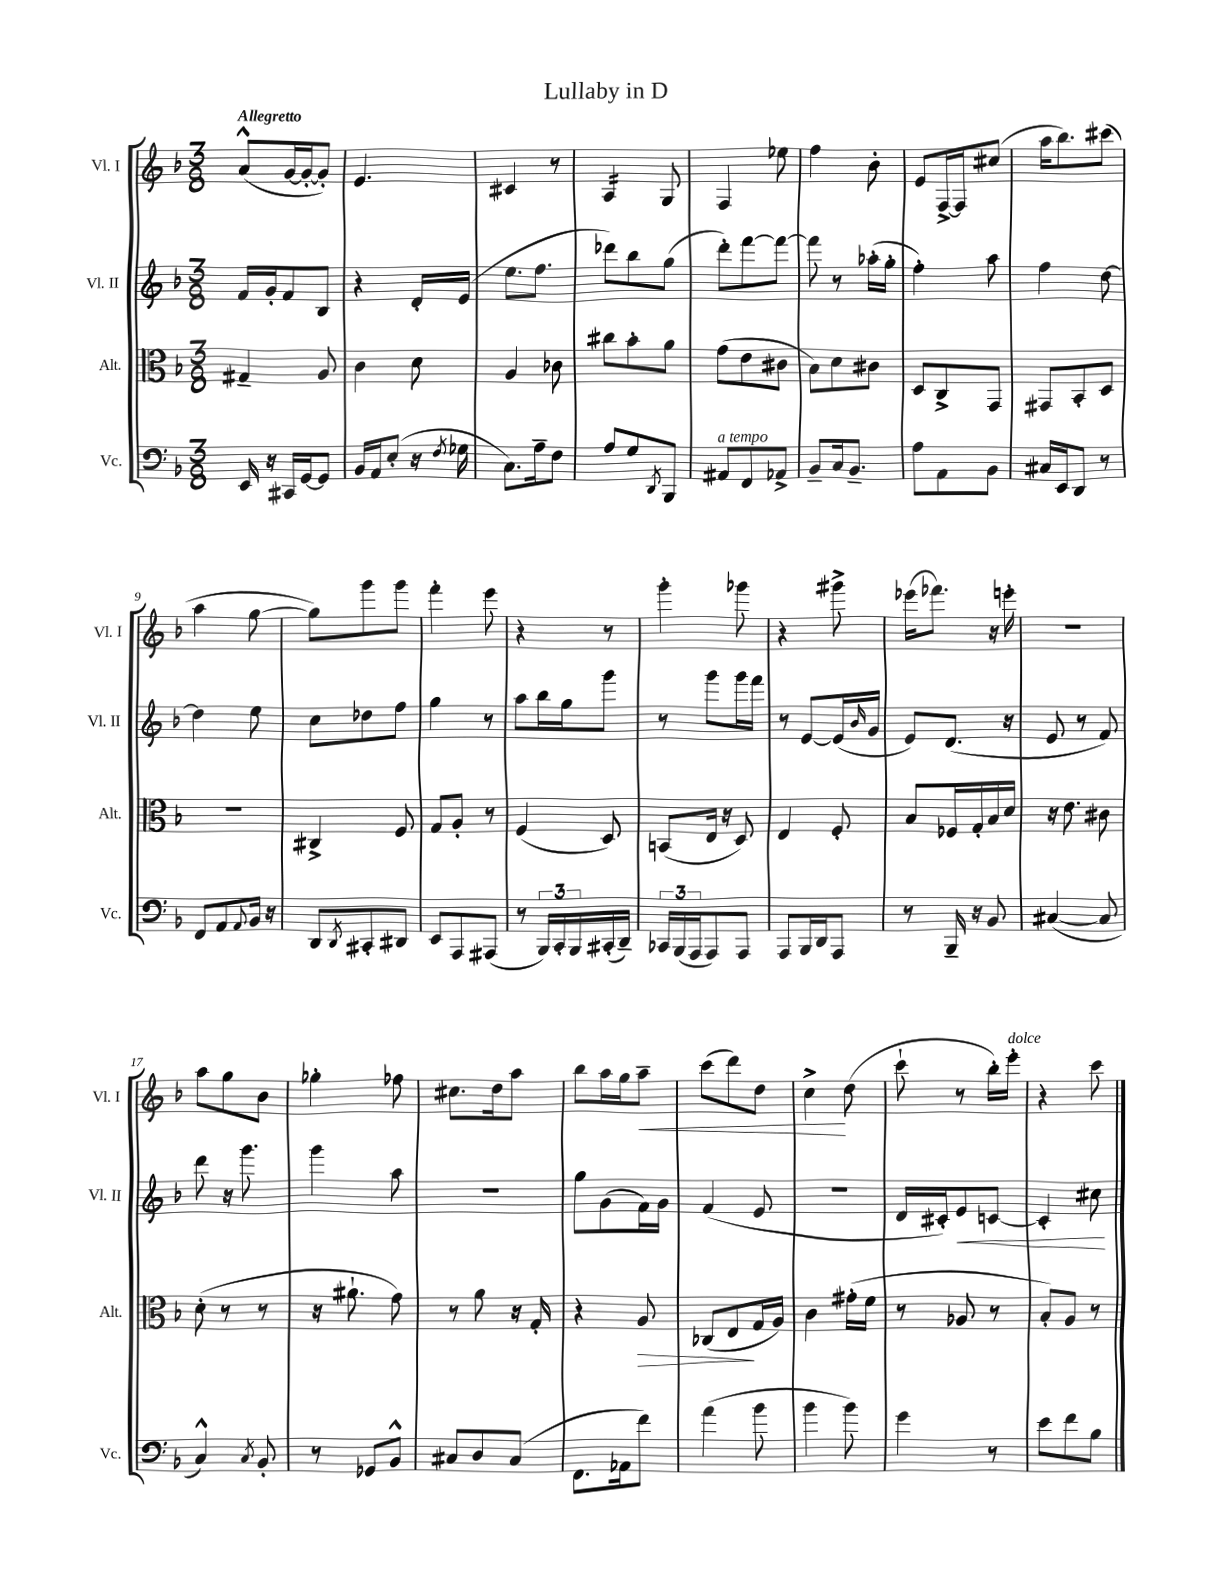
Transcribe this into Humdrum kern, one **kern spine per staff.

**kern	**kern	**dynam	**kern	**dynam	**kern	**dynam
*part4	*part3	*part3	*part2	*part2	*part1	*part1
*staff4	*staff3	*staff3	*staff2	*staff2	*staff1	*staff1
*I"Vc.	*I"Alt.	*	*I"Vl. II	*	*I"Vl. I	*
*I'Vc.	*I'Alt.	*	*I'Vl. II	*	*I'Vl. I	*
*clefF4	*clefC3	*	*clefG2	*	*clefG2	*
*k[b-]	*k[b-]	*	*k[b-]	*	*k[b-]	*
*M3/8	*M3/8	*	*M3/8	*	*M3/8	*
=1	=1	=1	=1	=1	=1	=1
!	!	!	!	!	!LO:TX:a:B:t=Allegretto	!
16EE/	4G#X~/	.	16f/LL	.	(8a^^/L	.
16r	.	.	16g'/J	.	.	.
16CC#X/LL	.	.	8f/	.	[16g/L	.
[16GG/J	.	.	.	.	16g'/J_	.
8GG/J]	8A/	.	8B-/J	.	8g'/J])	.
=2	=2	=2	=2	=2	=2	=2
16BB-/LL	4c\	.	4r	.	4.e/	.
16AA/J	.	.	.	.	.	.
(8E'/J	.	.	.	.	.	.
16r	8d\	.	16d'/LL	.	.	.
8qF/	.	.	.	.	.	.
16G-X\	.	.	(16e/JJ	.	.	.
=3	=3	=3	=3	=3	=3	=3
8.C\L)	4A/	.	8.ee\L	.	4c#X/	.
16A~\k	.	.	8.ff\J	.	.	.
8F\J	8c-X\	.	.	.	8r	.
=4	=4	=4	=4	=4	=4	=4
*	*	*	*	*	*tremolo	*
8A/L	8cc#X\L	.	8ddd-X\L)	.	16A/LL	.
.	.	.	.	.	16A/	.
8G/	8b-'\	.	8bb-\	.	16A/	.
.	.	.	.	.	16A/JJ	.
*	*	*	*	*	*Xtremolo	*
8qDD/	.	.	.	.	.	.
8BBB-/J	8a\J	.	(8gg\J	.	8G/	.
=5	=5	=5	=5	=5	=5	=5
!LO:TX:a:i:t=a tempo	!	!	!	!	!	!
8AA#X/L	(8g\L	.	8ddd'\L)	.	4F/	.
8FF/	8e\	.	[8fff\	.	.	.
8AA-X^/J	8c#X\J	.	8fff\J_	.	8ee-X\	.
=6	=6	=6	=6	=6	=6	=6
8BB-~/L	8B-\L)	.	8fff\]	.	4ff\	.
16C/k	8d\	.	8r	.	.	.
8.BB-~/J	.	.	.	.	.	.
.	8c#X\J	.	(16aa-X'\LL	.	8b-'\	.
.	.	.	16gg'\JJ	.	.	.
=7	=7	=7	=7	=7	=7	=7
8A\L	8D/L	.	4ff'\)	.	8e/L	.
8AA\	8C^/	.	.	.	[16F^/L	.
.	.	.	.	.	16F/J]	.
8BB-\J	8GG/J	.	8aa\	.	(8cc#X/J	.
=8	=8	=8	=8	=8	=8	=8
16C#X/LL	8GG#X/L	.	4ff\	.	16aa\KL	.
16EE/J	.	.	.	.	8.bb-\)	.
8DD/J	8BB-'/	.	.	.	.	.
8r	8D/J	.	[8dd\	.	(8ccc#X\J	.
!!LO:LB:g=z
=9	=9	=9	=9	=9	=9	=9
8FF/L	4.r	.	4dd\]	.	4aa\	.
8AA/	.	.	.	.	.	.
8qqAA/	.	.	.	.	.	.
16BB-/Jk	.	.	8ee\	.	[8gg\	.
16r	.	.	.	.	.	.
=10	=10	=10	=10	=10	=10	=10
8DD/L	4C#X^/	.	8cc\L	.	8gg\L])	.
8qDD/	.	.	.	.	.	.
8CC#X'/	.	.	8dd-X\	.	8ggg\	.
8DD#X/J	8F/	.	8ff\J	.	8ggg\J	.
=11	=11	=11	=11	=11	=11	=11
8EE/L	8G/L	.	4gg\	.	4fff'\	.
8AAA/	8A'/J	.	.	.	.	.
(8AAA#X/J	8r	.	8r	.	8eee\	.
=12	=12	=12	=12	=12	=12	=12
8r	(4F/	.	8aa\L	.	4r	.
24BBB-/LL)	.	.	16bb-\L	.	.	.
24CC'/	.	.	.	.	.	.
.	.	.	16gg\J	.	.	.
24BBB-/	.	.	.	.	.	.
(16CC#X'/	8D/)	.	8ggg\J	.	8r	.
16DD~/JJ)	.	.	.	.	.	.
=13	=13	=13	=13	=13	=13	=13
24CC-X/LL	(8BBn/L	.	8r	.	4ggg'\	.
(24BBB-/	.	.	.	.	.	.
24AAA/J	.	.	.	.	.	.
8AAA/)	16E/Jk	.	8ggg\L	.	.	.
.	16r	.	.	.	.	.
8AAA/J	8D/)	.	16ggg\L	.	8ggg-X\	.
.	.	.	16fff\JJ	.	.	.
=14	=14	=14	=14	=14	=14	=14
8AAA/L	4E/	.	8r	.	4r	.
16BBB-/L	.	.	[8e/L	.	.	.
16DD/J	.	.	.	.	.	.
8AAA/J	8F'/	.	(16e/L]	.	8ggg#X^\	.
.	.	.	16qqb-/	.	.	.
.	.	.	16g/JJ	.	.	.
=15	=15	=15	=15	=15	=15	=15
8r	8B-/L	.	8e/L)	.	(16eee-X\KL	.
.	.	.	.	.	8.fff-X\J)	.
16BBB-~/	16F-X/L	.	(8.d/J	.	.	.
16r	16G'/	.	.	.	.	.
8BB-/	16B-/	.	.	.	16r	.
.	16d/JJ	.	16r	.	16eeen'\	.
=16	=16	=16	=16	=16	=16	=16
([4C#X/	16r	.	8e/	.	4.r	.
.	8.e\	.	.	.	.	.
.	.	.	8r	.	.	.
8C#/]	8c#X\	.	8f/)	.	.	.
!!LO:LB:g=z
=17	=17	=17	=17	=17	=17	=17
4C^^/)	(8d'\	.	8ddd\	.	8aa\L	.
.	8r	.	16r	.	8gg\	.
.	.	.	8.ggg\	.	.	.
8qC/	.	.	.	.	.	.
8BB-'/	8r	.	.	.	8b-\J	.
=18	=18	=18	=18	=18	=18	=18
8r	16r	.	4ggg\	.	4gg-X'\	.
.	8.a#X`\	.	.	.	.	.
8GG-X/L	.	.	.	.	.	.
8BB-^^/J	8g\)	.	8aa\	.	8ff-X\	.
=19	=19	=19	=19	=19	=19	=19
8C#X/L	8r	.	4.r	.	8.cc#X\L	.
8D/	8a\	.	.	.	.	.
.	.	.	.	.	16dd\k	.
(8C#/J	16r	.	.	.	8aa\J	.
.	16G'/	.	.	.	.	.
=20	=20	=20	=20	=20	=20	=20
8.FF\L	4r	.	8gg\L	.	8bb-\L	.
.	.	.	(8g\	.	16aa\L	.
16AA-X\k	.	.	.	.	16gg\J	.
!	!	!LO:HP:b	!	!	!	!LO:HP:b
8f\J)	8A/	>	16f\L)	.	8aa~\J	<
.	.	.	16g\JJ	.	.	.
=21	=21	=21	=21	=21	=21	=21
(4a\	(8C-X/L	.	(4f/	.	(8ccc\L	.
.	8E/	.	.	.	8ddd\)	.
8b-\	16G/L	]	8e/	.	8dd\J	.
.	16A/JJ)	.	.	.	.	.
=22	=22	=22	=22	=22	=22	=22
4b-\	4c\	.	4.r	.	4cc^\	.
8b-\)	(16g#X'\LL	.	.	.	(8dd\	[
.	16f\JJ	.	.	.	.	.
=23	=23	=23	=23	=23	=23	=23
4g\	8r	.	16d/LL	.	8ccc`\	.
.	.	.	16c#X'/J)	.	.	.
!	!	!	!	!LO:HP:b	!	!
.	8A-X/	.	8e/	<	8r	.
8r	8r	.	[8cn/J	.	16bb-'\LL)	.
!	!	!	!	!	!LO:TX:a:i:t=dolce	!
.	.	.	.	.	16eee'\JJ	.
=24	=24	=24	=24	=24	=24	=24
8e\L	8B-'/L)	.	4c'/]	.	4r	.
8f\	8A/J	.	.	.	.	.
8B-\J	8r	.	8cc#X\	.	8ccc\	.
.	.	.	.	[	.	.
==	==	==	==	==	==	==
*-	*-	*-	*-	*-	*-	*-
